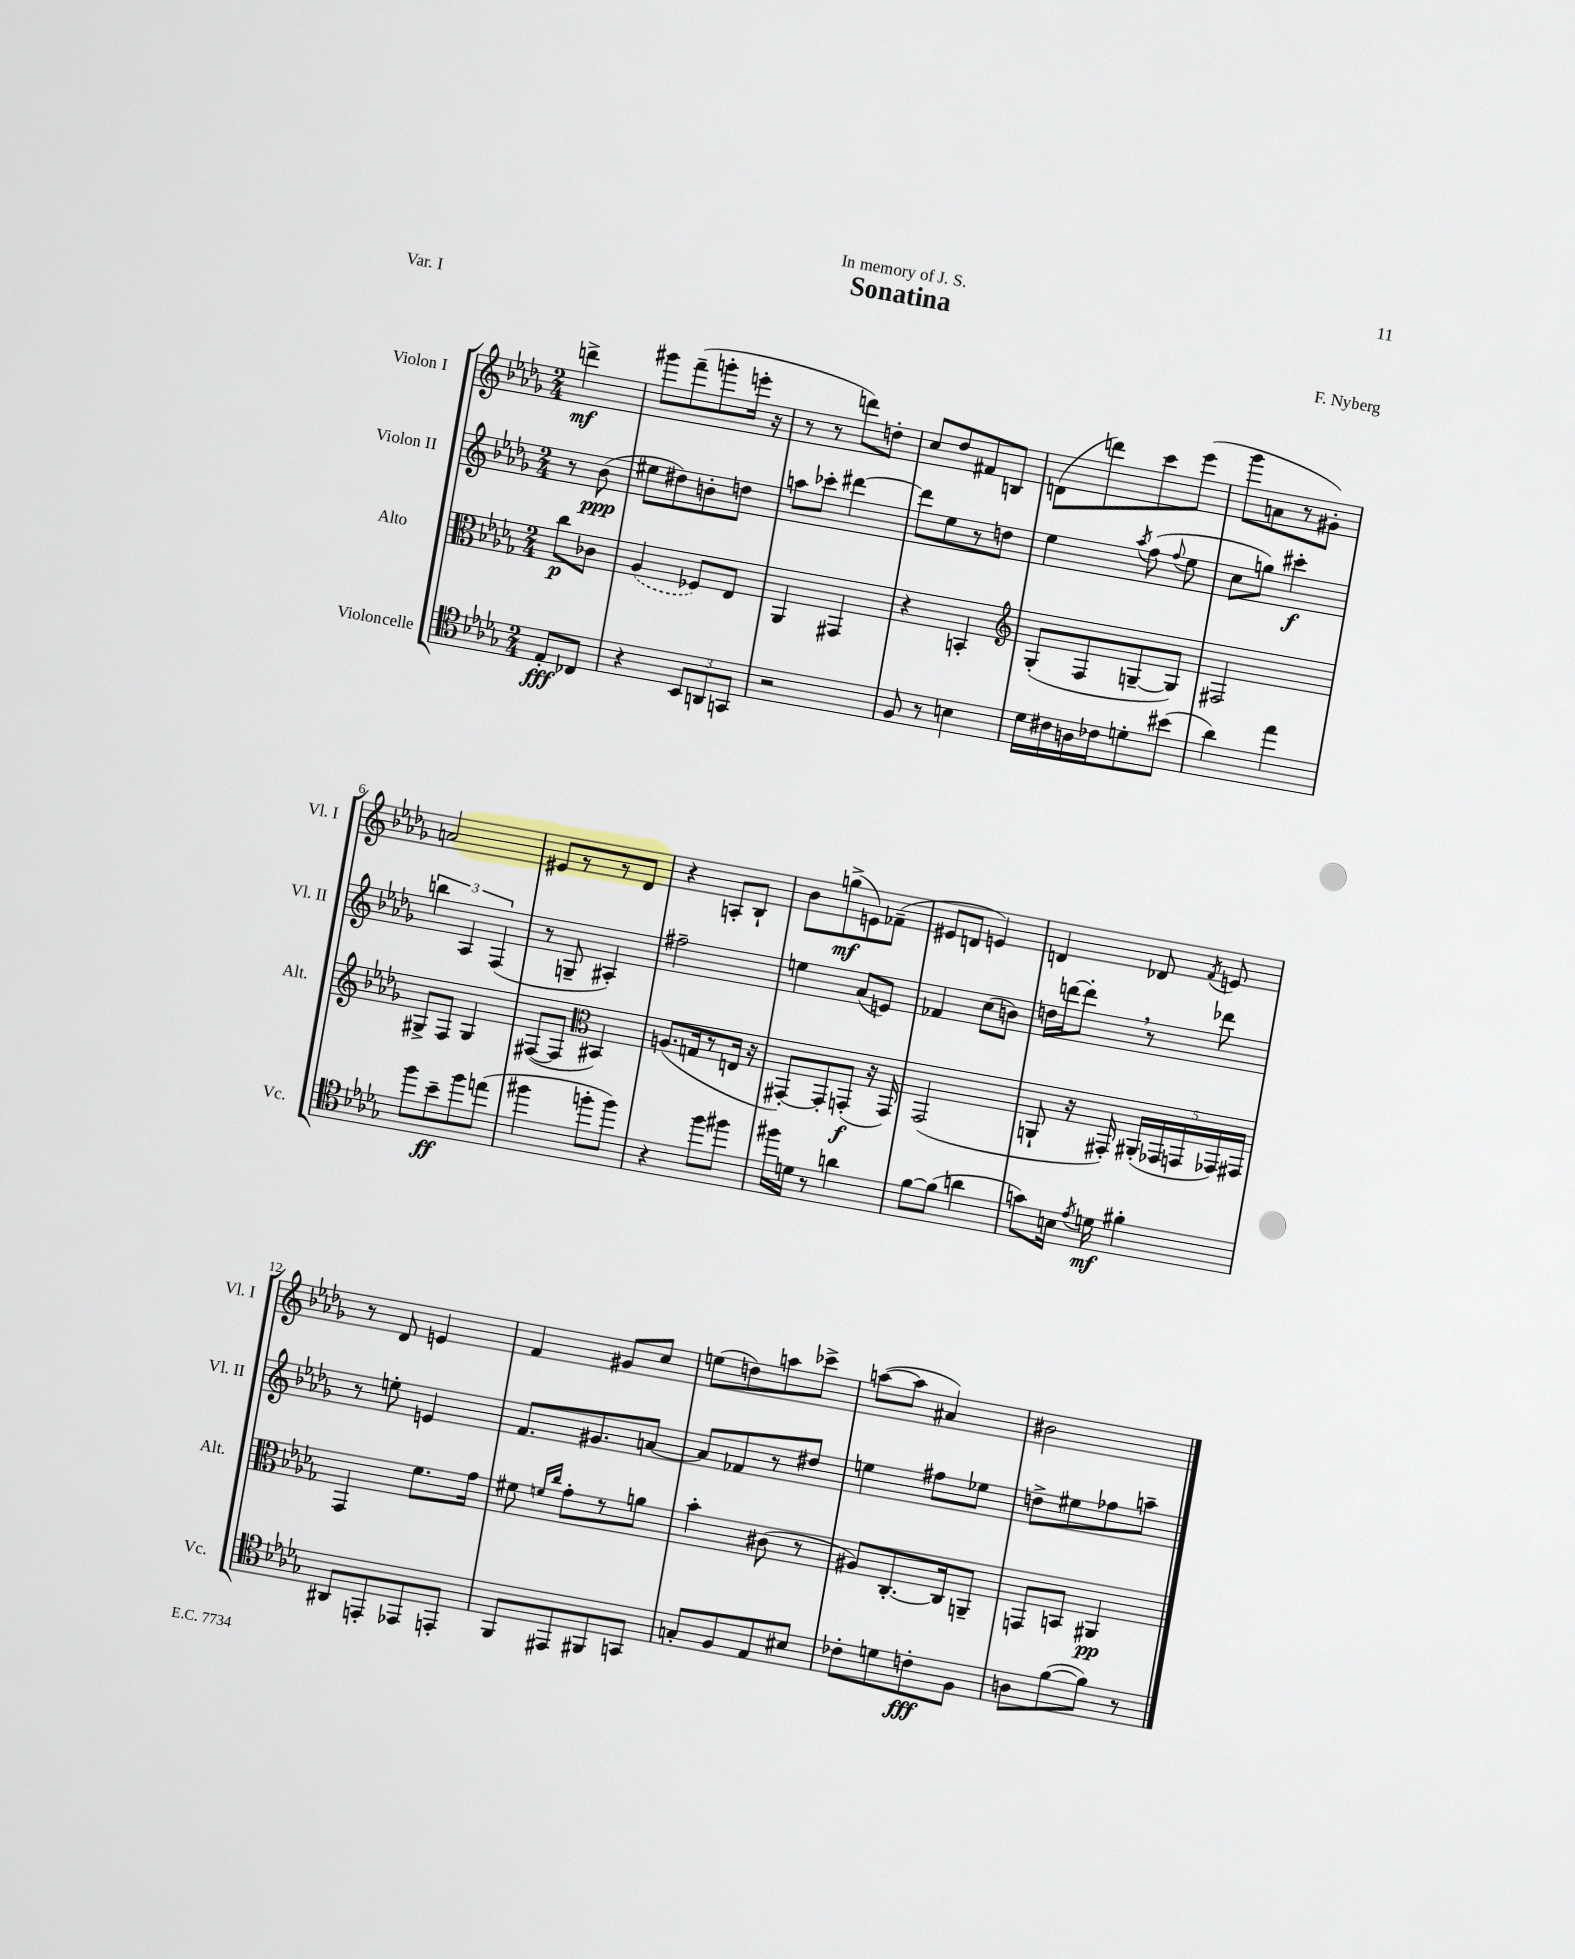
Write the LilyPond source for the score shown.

\header { title = "Sonatina" composer = "F. Nyberg" dedication = "In memory of J. S." piece = "Var. I" }
<<
\new StaffGroup <<
\new Staff = "s0" \with { instrumentName = "Violon I" shortInstrumentName = "Vl. I" } {
    \clef treble \key des \major \numericTimeSignature \time 2/4 \partial 4
    \autoBeamOff d'''4->\mf |
    gis'''8[ f'''8--( g'''8-. e'''16]-. r16 |
    r8 r8 d'''8[) d''8]-. |
    c''8[ des''8 fis'8 b8] |
    d'8[( d'''8) c'''8 ees'''8]( |
    ges'''8[ a'8 r8 gis'8]-.) |
    a'2 |
    eis'8[ r8 r8 des'8] |
    r4 a8[-. bes8]-! |
    bes'8[ g''8->\mf( e'8) fes'8]--( |
    eis'8[ d'8] e'4) |
    d'4 des'8 \acciaccatura { f'8 } e'8 |
    r8 des'8 e'4 |
    f'4 gis'8[ c''8] |
    e''8[( d''8) a''8 ces'''8]-> |
    a''8[~( a''8] ais'4) |
    bis'2 \bar "|." |
}
\new Staff = "s1" \with { instrumentName = "Violon II" shortInstrumentName = "Vl. II" } {
    \clef treble \key des \major \numericTimeSignature \time 2/4 \partial 4
    \autoBeamOff r8 bes'8\ppp( |
    eis''8[ dis''8) b'8-. d''8] |
    a''8[ ces'''8]-. dis'''4~ |
    dis'''8[ ees''8 r8 d''8] |
    ees''4 \acciaccatura { aes''8 } f''8( \appoggiatura { f''8 } ees''8 |
    c''8[ g''8]) cis'''4-.\f |
    \tuplet 3/2 { b''4 aes4 f4( } |
    r8 g8-- ais4-.) |
    fis''2-- |
    e''4 aes'8[( e'8]) |
    fes'4 c''8[( b'8]) |
    d''16[ d'''16~ d'''8]-. \breathe r8 des'''8 |
    r8 e''8-. e'4 |
    f'8.[ gis'8. a'8]~ |
    a'8[ fes'8 r8 dis''8] |
    e''4 fis''8[ ees''8] |
    d''8[-> eis''8 fes''8 a''8]-- \bar "|." |
}
\new Staff = "s2" \with { instrumentName = "Alto" shortInstrumentName = "Alt." } {
    \clef alto \key des \major \numericTimeSignature \time 2/4 \partial 4
    \autoBeamOff c''8[\p ces'8] |
    \once \slurDashed aes4( fes8[) ees8] |
    aes,4 gis,4 |
    r4 b,4-. |
    \clef treble ges8[-.( f8 g8~-- g8]) |
    fis2 |
    gis8[-> f8] gis4 |
    fis8[~( fis8] \clef alto bis,4) |
    a8.[( g16 r8 e16] r16 |
    gis,8[~-.) gis,8-. g,8]-.\f( r16 g,16) |
    ges,2( |
    a,8-! r16 gis,16-.) \tuplet 5/4 { ais,16[-.( ges,16 g,16 ges,16) gis,16] } |
    ges,4 f'8.[ ges'16] |
    fis'8 \grace { f'16[ c''16] } ges'8[-. r8 a'8] |
    bes'4-. cis'8( r8 |
    ais8[) c8.~-. c16 a,8]-- |
    g,8[ b,8] ais,4\pp \bar "|." |
}
\new Staff = "s3" \with { instrumentName = "Violoncelle" shortInstrumentName = "Vc." } {
    \clef tenor \key des \major \numericTimeSignature \time 2/4 \partial 4
    \autoBeamOff ees8[-.\fff ces8] |
    r4 \tuplet 3/2 { bes,8[ a,8 g,8] } |
    r2 |
    f8 r8 b4 |
    des'16[ cis'16 a16 ces'16 d'8-. bis'8]( |
    aes'4) ees''4 |
    f''8[ bes'8--\ff f''8 e''8]( |
    fis''4 f''8[-. f''8]) |
    r4 f''8[ fis''8] |
    fis''16[ d'16] r8 a'4 |
    f'8[~ f'8]( a'4 |
    g'8[) b16] \acciaccatura { ees'8 } d'16\mf fis'4-. |
    ais,8[ e,8-. ees,8 e,8]-. |
    f,8[ eis,8 fis,8 g,8] |
    g8[-. f8 ees8 bis8] |
    ces'8[-. d'8 c'8-.\fff f8] |
    a8[ f'8~( f'8]) r8 \bar "|." |
}
>>
>>
